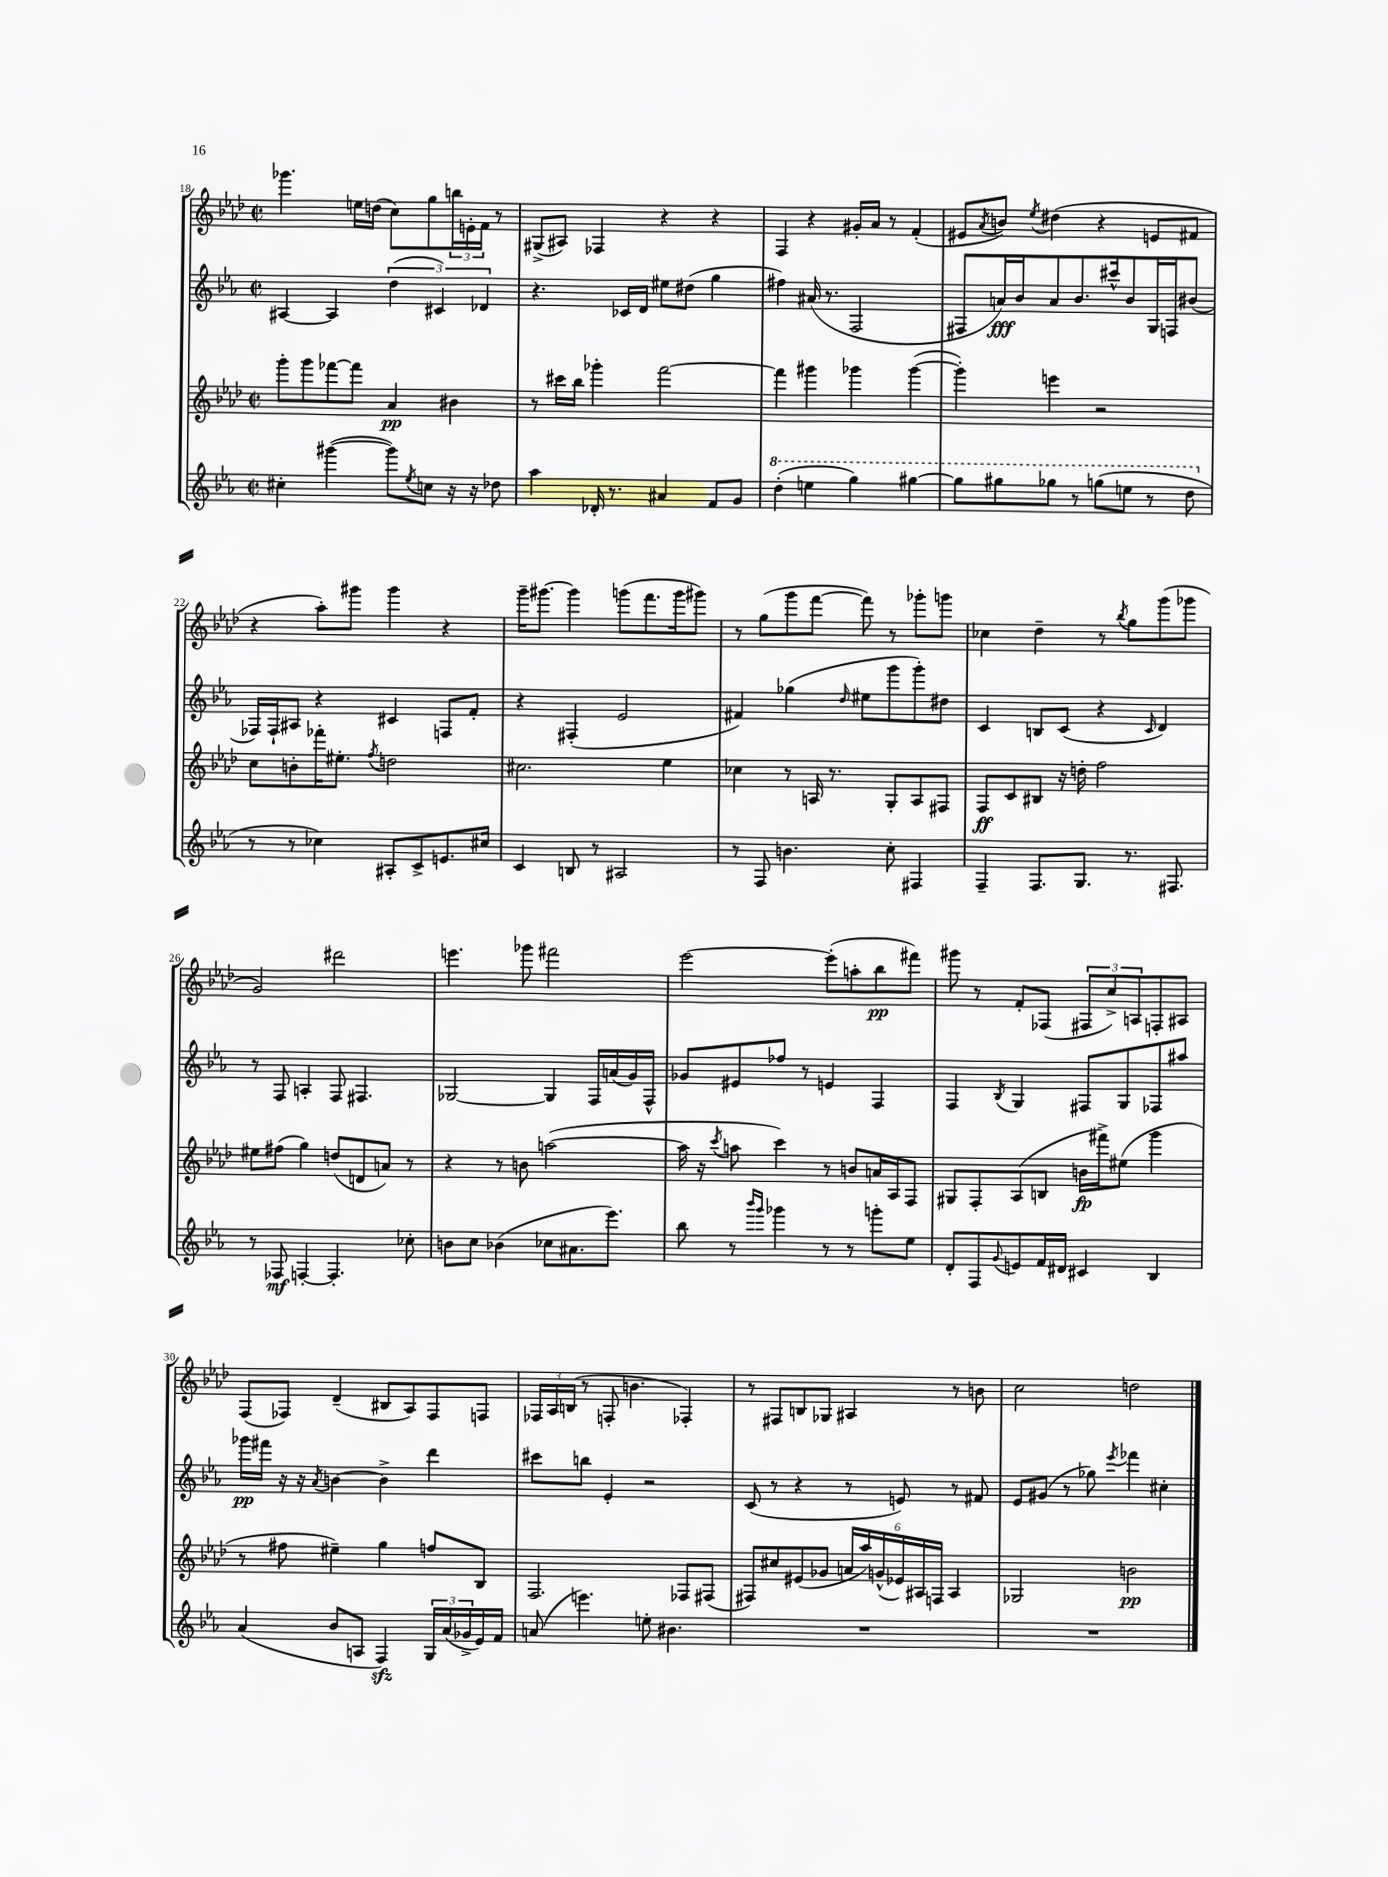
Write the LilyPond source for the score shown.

<<
\new StaffGroup <<
\new Staff = "s0" {
    \clef treble \key aes \major \defaultTimeSignature \time 2/2
    ges'''4. e''16 d''16( c''8) g''8 \tuplet 3/2 { b''16 e'16-. f'16 } r8 |
    gis8->( ais8) fes4 r4 r4 |
    f4 r4 gis'16-. aes'16 r8 f'4-.( |
    eis'8 \acciaccatura { aes'8 } b'8) \acciaccatura { ees''8 } dis''4( r4 e'8 fis'8 |
    r4 aes''8-.) gis'''8 gis'''4 r4 |
    g'''16-- gis'''8.~ gis'''4 g'''8( f'''8. g'''16 gis'''8) |
    r8 g''8( g'''8 f'''8~ f'''8) r8 ges'''8-. g'''8 |
    ces''4 des''4-- r8 \acciaccatura { bes''8 } g''8 g'''8( ges'''8 |
    g'2) dis'''2 |
    e'''4. ges'''8 fis'''2 |
    ees'''2~ ees'''8-.( a''8-. bes''8\pp fis'''8) |
    gis'''8 r8 f'8-. fes8( \tuplet 3/2 { fis8 c''8->) a8 } f8-. ais8 |
    f8( fes8) des'4--( bis8 aes8) fes8 f8 |
    \tuplet 3/2 { fes16 aes16 b16( } r8 f8-. b'4. fes4-.) |
    r8 fis8 b8 ges8 ais4 r8 b'8 |
    c''2 d''2 \bar "|." |
}
\new Staff = "s1" {
    \clef treble \key ees \major \defaultTimeSignature \time 2/2
    ais4~ ais4 \tuplet 3/2 { d''4( cis'4) des'4 } |
    r4. ces'16 d'16 eis''8 dis''8( g''4 |
    fis''4) ais'16( r8. f2 |
    fis8 a'16\fff) bes'16 a'8 bes'8. cis'''16-^ bes'8 g16 f16 bis'8( |
    fes16) fes16-! ais8 r4 cis'4 f8 f'8-. |
    r4 fis4-.( ees'2 |
    fis'4) ges''4( \grace { d''16 } eis''8 g'''8 g'''8-.) dis''8 |
    c'4 b8 c'8( r4 \grace { c'16 } d'4) |
    r8 f8 a4-. f8 fis4. |
    ges2~ ges4 f16 a'16( g'16) f16-^ |
    ges'8 eis'8 fes''8 r8 e'4 f4 |
    f4 \acciaccatura { bes8 } g4 fis8 g8 fes8 ais''8 |
    ges'''16\pp fis'''16 r16 r16 \acciaccatura { aes'8 } b'4~ b'4-> d'''4 |
    cis'''8 b''8 ees'4-. r2 |
    c'8( r8 r4 r8 e'8) r8 fis'8 |
    ees'8 gis'8( r8 ges''8) \acciaccatura { ees'''8 } fes'''4 cis''4-. \bar "|." |
}
\new Staff = "s2" {
    \clef treble \key aes \major \defaultTimeSignature \time 2/2
    g'''8-. g'''8 fes'''8~ fes'''8 aes'4\pp bis'4 |
    r8 cis'''16 bes''16 ges'''4-. f'''2~ |
    f'''4 gis'''4 ges'''4 ges'''4~( |
    ges'''4-.) e'''4 r2 |
    c''8 b'8-. fes'''16-. eis''8.-. \acciaccatura { f''8 } d''2 |
    cis''2. ees''4 |
    ces''4 r8 a16 r8. g8-. a8 fis8 |
    f8\ff c'8 bis8 r16 d''16-. f''2 |
    eis''8 fis''8( g''4) d''8( d'8 a'8) r8 |
    r4 r8 b'8 a''2~( |
    a''16 r16 \acciaccatura { c'''8 } a''8 c'''4) r8 b'8 a'16 aes16 f8 |
    gis8 f8-. aes8( b8 b'16\fp fis'''16->) eis''8( g'''4 |
    r8 fis''8 eis''4--) g''4 f''8 bes8 |
    f2. fes8 fis8( |
    fis8) cis''8 eis'8( ges'8 \tuplet 6/4 { a'16 aes''16) g'16-^( ees'16) ais16 f16 } ais4 |
    ges2 b'2\pp \bar "|." |
}
\new Staff = "s3" {
    \clef treble \key ees \major \defaultTimeSignature \time 2/2
    cis''4-. gis'''4~( gis'''8) \acciaccatura { ees''8 } c''8 r16 r16 des''8 |
    aes''4 des'16-. r8. ais'4 f'8 g'8 |
    \ottava #1 d'''4-.( e'''4 g'''4) gis'''4~ |
    gis'''8 gis'''8 ges'''8 r8 g'''8( e'''8 r8 d'''8 \ottava #0 |
    r8 r8 ces''4) ais8-. c'8-> e'8. cis''16 |
    c'4 b8 r8 ais2 |
    r8 f8 b'4. c''8-. fis4 |
    f4-- f8. g8. r8. fis8. |
    r8 fes8\mf f4~-. f4.-. ces''8-. |
    b'8 c''8 bes'4( ces''8 ais'8. ees'''8.) |
    bes''8 r8 \grace { bes'''16 g'''16 } ges'''4 r8 r8 g'''8-. ees''8 |
    d'8-. f8 \appoggiatura { g'8 } e'8 f'16 dis'16 cis'4 bes4 |
    aes'4( bes'8 a8 f4\sfz) \tuplet 3/2 { g16 aes'16( ges'16-> } ees'16) f'16 |
    a'8( e'''4.) e''8-. bis'4. |
    R1 |
    R1 \bar "|." |
}
>>
>>
\layout { \context { \Score currentBarNumber = #18 } }
